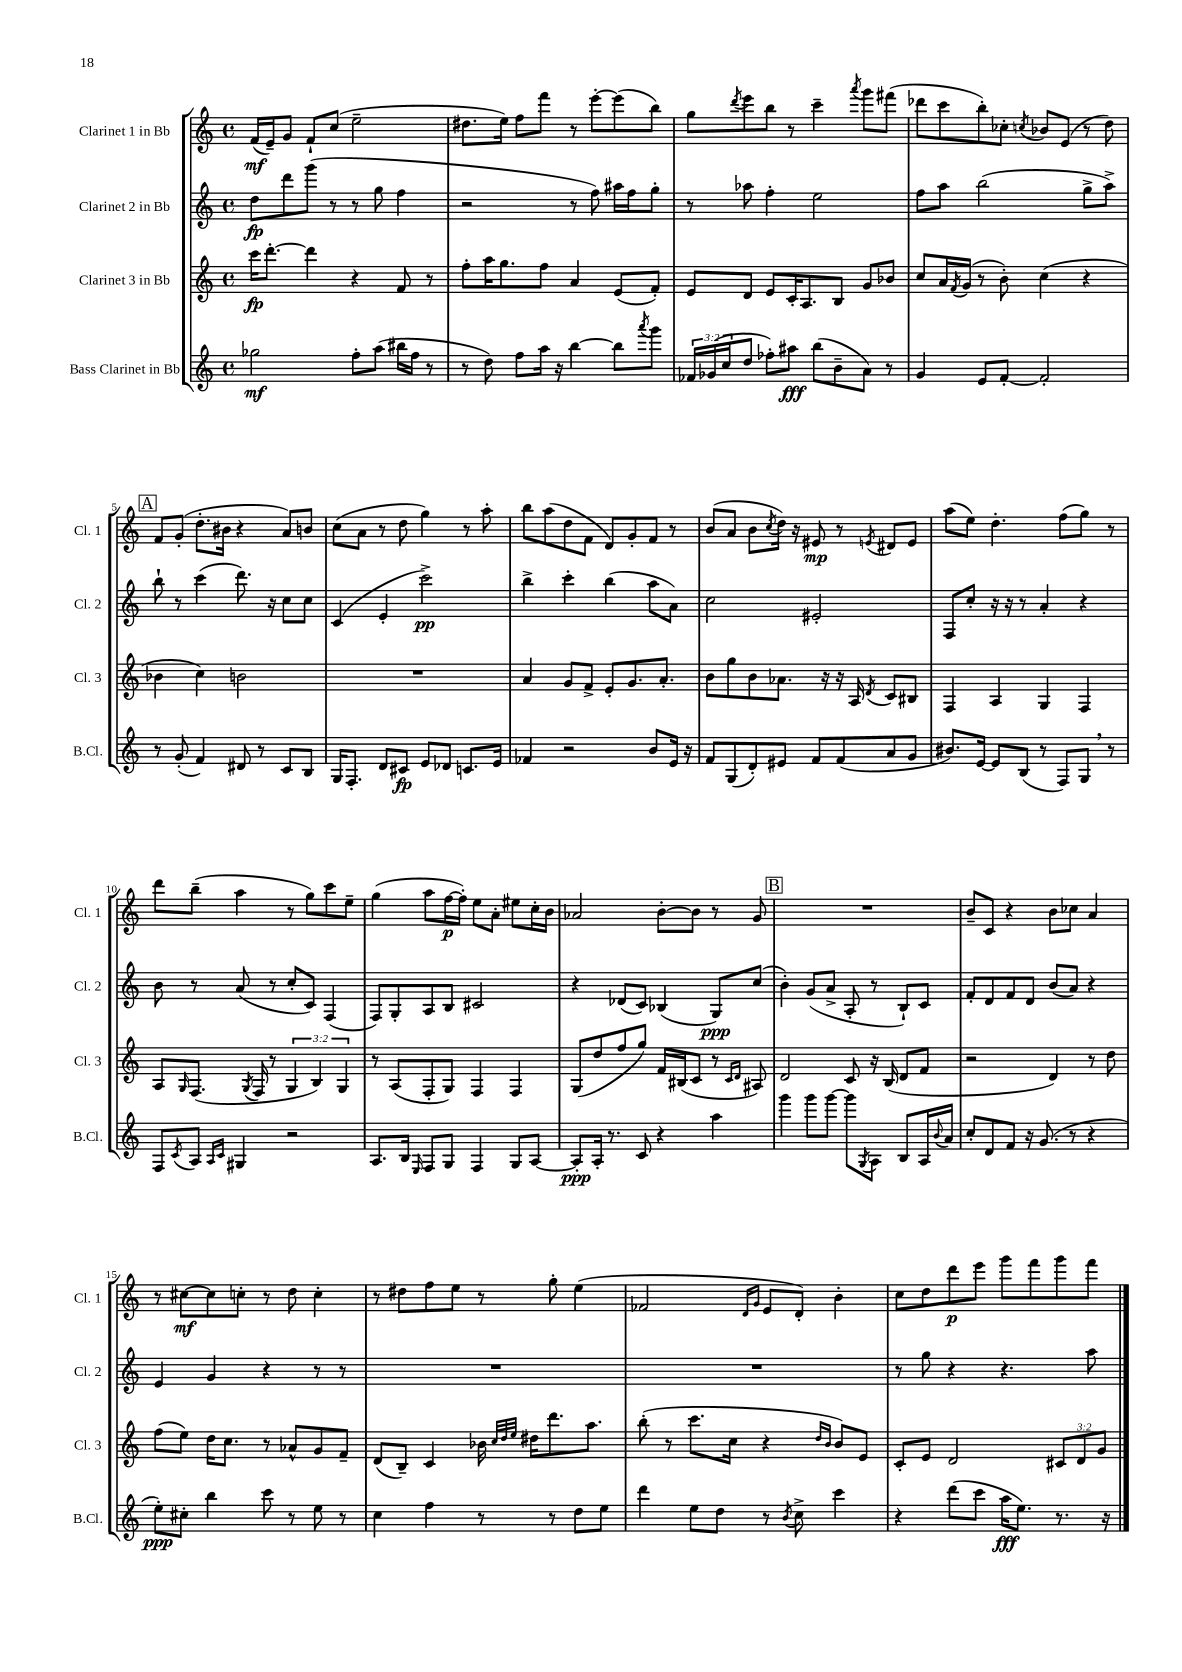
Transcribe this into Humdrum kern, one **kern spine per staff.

**kern	**kern	**kern	**kern
*staff4	*staff3	*staff2	*staff1
*clefG2	*clefG2	*clefG2	*clefG2
*k[]	*k[]	*k[]	*k[]
*M4/4	*M4/4	*M4/4	*M4/4
*met(c)	*met(c)	*met(c)	*met(c)
2gg-	16ccc	8dd	(16f
.	[8.ddd'	.	16e~)
.	.	8ddd	8g
.	4ddd]	(8ggg	8f`
.	.	8r	(8cc
8ff'	4r	8r	2ee~
(8aa	.	8gg	.
16bb#	8f	4ff	.
16ff	.	.	.
8r	8r	.	.
=	=	=	=
8r	8ff'	2r	8.dd#
8dd)	16aa	.	.
.	8.gg	.	16ee)
8ff	.	.	8ff
16aa	8ff	.	8fff
16r	.	.	.
[4bb	4a	8r	8r
.	.	8ff)	[8eee'
8bb]	(8e	16aa#	(8eee]
.	.	16ff	.
8qaaa	.	.	.
8ggg	8f')	8gg'	8bb)
=	=	=	=
24f-	8e	8r	8gg
(24g-	.	.	.
24cc	.	.	.
.	.	.	8qddd
8dd	8d	8aa-	8eee
8ff-')	8e	4ff'	8bb
8aa#	16c'	.	8r
.	8.A	.	.
(8bb	.	2ee	4ccc~
8b~	8B	.	.
.	.	.	8qaaa
8a)	8g	.	8ggg
8r	8b-	.	(8fff#
=	=	=	=
4g	8cc	8ff	8ddd-
.	16a	8aa	8ccc
.	8qf	.	.
.	(16g	.	.
8e	8r	(2bb	8bb')
[8f'	8b')	.	8cc-'
.	.	.	8qcc
2f']	(4cc	.	8b-
.	.	.	(8e
.	4r	8gg^	8r
.	.	8aa^)	8dd)
=	=	=	=
8r	4b-	8bb`	8f
(8g'	.	8r	(8g'
4f)	4cc)	(4ccc	8.dd'
.	.	.	16b#
8d#	2b	8.ddd)	4r
8r	.	.	.
.	.	16r	.
8c	.	8cc	8a)
8B	.	8cc	8b
=	=	=	=
16G	1r	(4c	(8cc
8.F'	.	.	.
.	.	.	8a
8d	.	4e'	8r
8c#	.	.	8dd
8e	.	2ccc^)	4gg)
8d-	.	.	.
8.c	.	.	8r
.	.	.	8aa'
16e	.	.	.
=	=	=	=
4f-	4a	4bb^	8bb
.	.	.	(8aa
2r	8g	4ccc'	8dd
.	8f^	.	8f
.	8e'	(4bb	8d)
.	8.g	.	8g'
8b	.	8aa	8f
.	8.a'	.	.
16e	.	8a)	8r
16r	.	.	.
=	=	=	=
8f	8b	2cc	(8b
(8G	8gg	.	8a
8d')	8b	.	8b
.	.	.	8qcc
8e#	8.a-	.	16dd)
.	.	.	16r
8f	.	2e#'	8e#
.	16r	.	.
(8f	16r	.	8r
.	16A	.	.
.	8qd	.	8qe
8a	8c	.	8d#
8g	8B#	.	8e
=	=	=	=
8.b#)	4F	8F	(8aa
.	.	8cc'	8ee)
[16e	.	.	.
8e]	4A	16r	4.dd'
.	.	16r	.
(8B	.	8r	.
8r	4G	4a'	.
8F)	.	.	(8ff
8G	4F	4r	8gg)
8r	.	.	8r
=	=	=	=
8F	8A	8b	8ddd
8qc	16qqG	.	.
8A	(8.F	8r	(8bb~
16qqA	.	.	.
16qqc	.	.	.
4G#	.	(8a	4aa
.	8qG	.	.
.	16F	.	.
.	8r	8r	.
2r	6G	8cc'	8r
.	.	8c)	8gg)
.	6B)	.	.
.	.	(4F	8ccc
.	6G	.	.
.	.	.	8ee~
=	=	=	=
8.A	8r	8F)	(4gg
.	(8A	8G'	.
16B	.	.	.
16qqE	.	.	.
8F	8F'	8A	8aa
8G	8G)	8B	[16ff
.	.	.	16ff'])
4F	4F	2c#	8ee
.	.	.	8a'
8G	4F	.	8ee#
[8A	.	.	16cc'
.	.	.	16b
=	=	=	=
8A']	(8G	4r	2a-
16A'	8dd	.	.
8.r	.	.	.
.	8ff	(8d-	.
8c	8gg)	8c)	.
4r	16f	(4B-	[8b'
.	(16B#	.	.
.	8c	.	8b]
4aa	8r	8G)	8r
.	16qqc	.	.
.	16qqd	.	.
.	8A#)	(8cc	8g
=	=	=	=
4ggg	2d	4b')	1r
8ggg	.	(8g	.
[8ggg	.	8a^	.
8ggg]	8c	8A'	.
8qG	.	.	.
8A	16r	8r	.
.	(16B	.	.
8B	8d	8B`)	.
16A	8f	8c	.
8qqb	.	.	.
16a	.	.	.
=	=	=	=
8cc'	2r	8f'	8b~
8d	.	8d	8c
8f	.	8f	4r
16r	.	8d	.
(8.g	.	.	.
.	4d)	(8b	8b
8r	.	8a)	8cc-
4r	8r	4r	4a
.	8dd	.	.
=	=	=	=
8ee')	(8ff	4e	8r
8cc#'	8ee)	.	[8cc#
4bb	16dd	4g	8cc#]
.	8.cc	.	.
.	.	.	8cc'
8ccc	8r	4r	8r
8r	8a-^^	.	8dd
8ee	8g	8r	4cc'
8r	8f~	8r	.
=	=	=	=
4cc	(8d	1r	8r
.	8B~)	.	8dd#
4ff	4c	.	8ff
.	.	.	8ee
8r	16b-	.	8r
.	32qqcc	.	.
.	32qqdd	.	.
.	32qqee	.	.
.	16dd#	.	.
8r	8.ddd	.	8gg'
8dd	.	.	(4ee
.	8.aa	.	.
8ee	.	.	.
=	=	=	=
4ddd	(8bb'	1r	2f-
.	8r	.	.
8ee	8.ccc	.	.
8dd	.	.	.
.	16cc	.	.
.	.	.	16qqd
.	.	.	16qqg
8r	4r	.	8e
8qb	.	.	.
8cc^	.	.	8d')
.	16qqdd	.	.
.	16qqb	.	.
4ccc	8b)	.	4b'
.	8e	.	.
=	=	=	=
4r	8c'	8r	8cc
.	8e	8gg	8dd
(8ddd	2d	4r	8ddd
8ccc	.	.	8eee
16aa	.	4.r	8ggg
8.ee)	.	.	.
.	.	.	8fff
8.r	12c#	.	8ggg
.	12d	.	.
.	.	8aa	8fff
.	12g	.	.
16r	.	.	.
==	==	==	==
*-	*-	*-	*-
